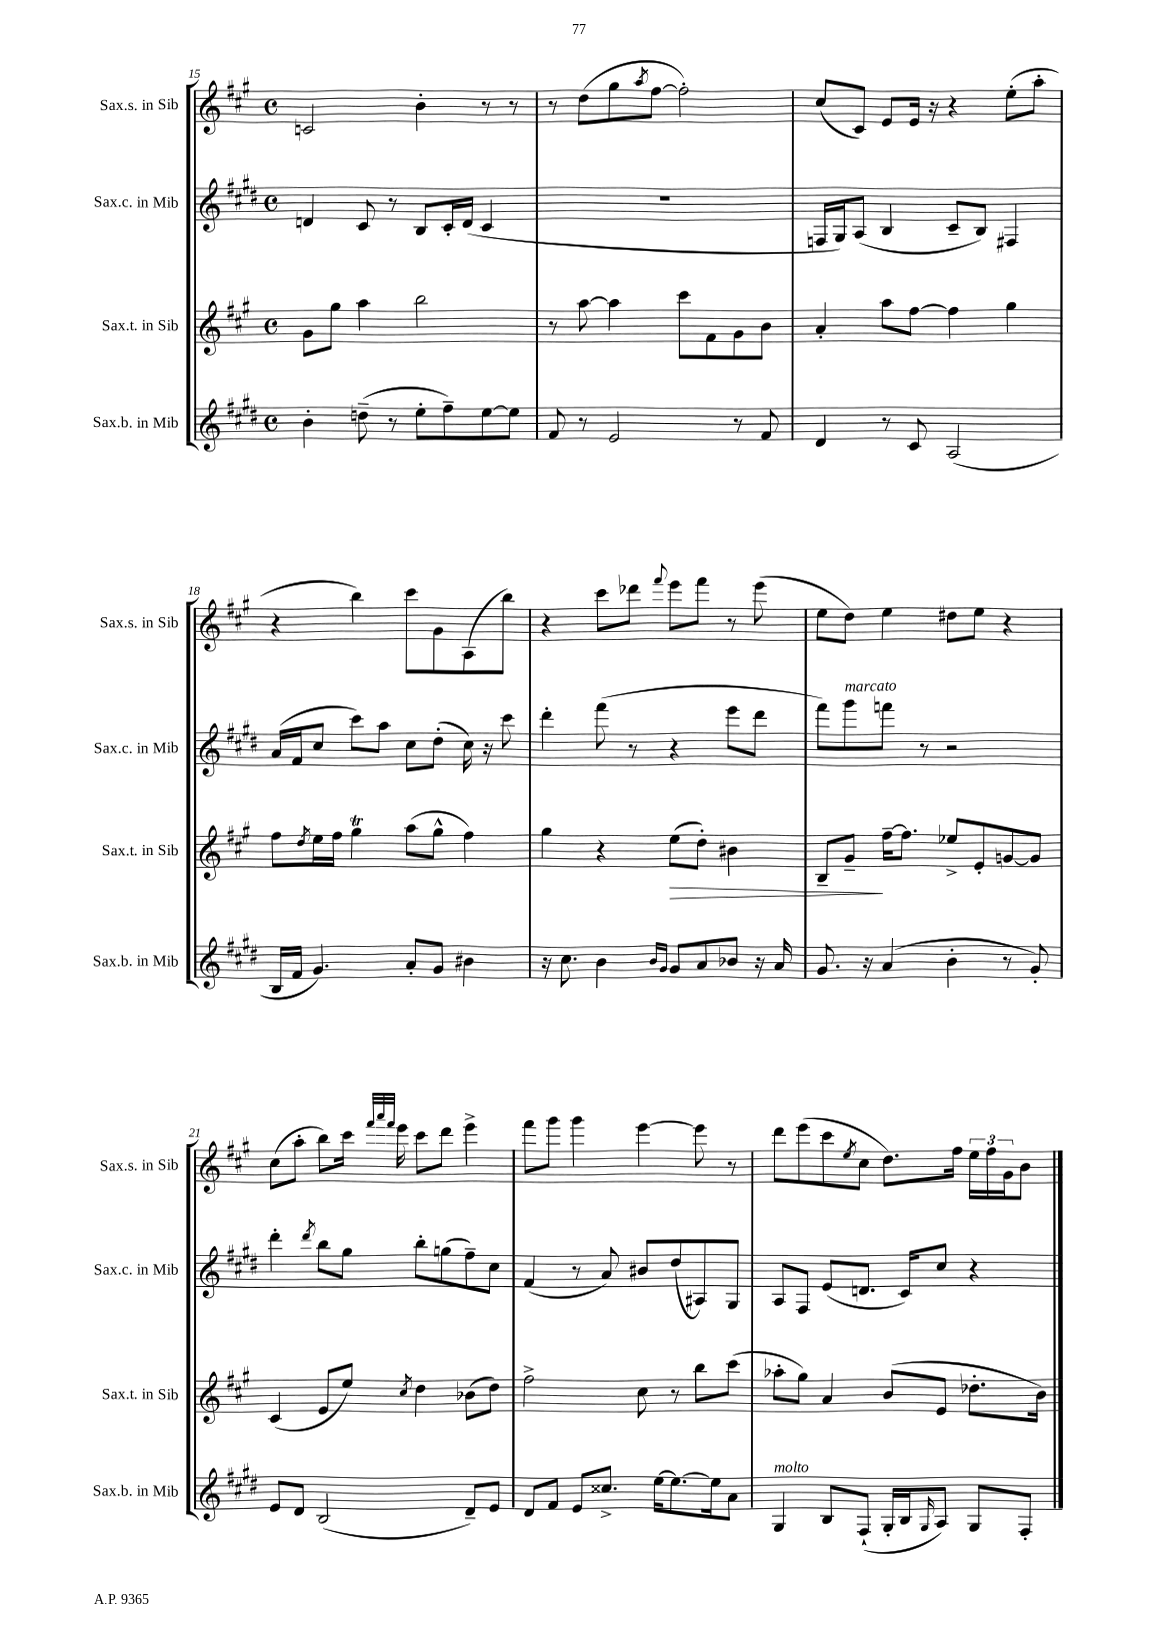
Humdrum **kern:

**kern	**kern	**kern	**kern
*staff4	*staff3	*staff2	*staff1
*clefG2	*clefG2	*clefG2	*clefG2
*k[f#c#g#d#]	*k[f#c#g#]	*k[f#c#g#d#]	*k[f#c#g#]
*M4/4	*M4/4	*M4/4	*M4/4
*met(c)	*met(c)	*met(c)	*met(c)
4b'	8g#	4d	2c
.	8gg#	.	.
(8dd~	4aa	8c#	.
8r	.	8r	.
8ee'	2bb	8B	4b'
8ff#~)	.	16c#'	.
.	.	(16d	.
[8ee	.	4c#	8r
8ee]	.	.	8r
=	=	=	=
8f#	8r	1r	8r
8r	[8aa	.	(8dd
2e	4aa]	.	8gg#
.	.	.	8qaa
.	.	.	[8ff#
.	8ccc#	.	2ff#'])
.	8f#	.	.
8r	8g#	.	.
8f#	8b	.	.
=	=	=	=
4d#	4a'	16F	(8cc#
.	.	16G#)	.
.	.	(8A	8c#)
8r	8aa	4B	8e
8c#	[8ff#	.	16e
.	.	.	16r
(2A	4ff#]	8c#~	4r
.	.	8B)	.
.	4gg#	4F#	(8ee'
.	.	.	8aa'
=	=	=	=
16B	8ff#	(16a	4r
16f#	.	16f#	.
.	8qdd	.	.
4.g#)	16ee	8cc#	.
.	16ff#	.	.
.	4gg#	8ccc#)	4bb)
.	.	8aa	.
8a'	(8aa	8cc#	8ccc#
8g#	8gg#^^	(8dd#'	8g#
4b#	4ff#)	16cc#)	(8A
.	.	16r	.
.	.	8ccc#	8bb)
=	=	=	=
16r	4gg#	4ddd#'	4r
8.cc#	.	.	.
4b	4r	(8fff#	8ccc#
.	.	8r	8ddd-
16qqb	.	.	.
16qqg#	.	.	8qqfff#
8g#	(8ee	4r	8eee
8a	8dd')	.	8fff#
8b-	4b#	8eee	8r
16r	.	8ddd#	(8eee
16a	.	.	.
=	=	=	=
8.g#	8B~	8fff#)	8ee
.	8g#~	8ggg#	8dd)
16r	.	.	.
(4a	[16ff#~	8fff	4ee
.	8.ff#]	.	.
.	.	8r	.
4b'	8ee-^	2r	8dd#
.	8e'	.	8ee
8r	[8g	.	4r
8g#')	8g]	.	.
=	=	=	=
8e	(4c#	4ddd#'	(8cc#
8d#	.	.	8aa'
.	.	8qddd#	.
(2B	8e	8bb	8bb)
.	8ee)	8gg#	16ccc#
.	.	.	32qqfff#
.	.	.	32qqaaa
.	.	.	32qqfff#
.	.	.	16eee
.	8qcc#	.	.
.	4dd	8bb'	8ccc#
.	.	(8gg	8ddd
8d#~)	(8b-	8ff#~)	4eee^
8e	8dd)	8cc#	.
=	=	=	=
8d#	2ff#^	(4f#	8fff#
8f#	.	.	8ggg#
8e	.	8r	4ggg#
8.cc##^	.	8a)	.
.	8cc#	8b#	[4eee
[16ee	.	.	.
8.ee_	8r	(8dd#	.
.	8bb	8A#)	8eee]
16ee]	.	.	.
8a	(8ccc#	8G#	8r
=	=	=	=
4G#	8aa-'	8A	8ddd
.	8gg#)	8F#	(8eee
8B	4a	(8e	8ccc#
.	.	.	8qee
(8F#`	.	8.d	8cc#
16G#'	(8b	.	8.dd)
16B	.	16c#)	.
16qqG#	.	.	.
8A)	8e	8cc#	.
.	.	.	16ff#
8G#	8.dd-'	4r	24ee
.	.	.	24ff#
.	.	.	24g#
8F#'	.	.	8b
.	16b)	.	.
==	==	==	==
*-	*-	*-	*-
